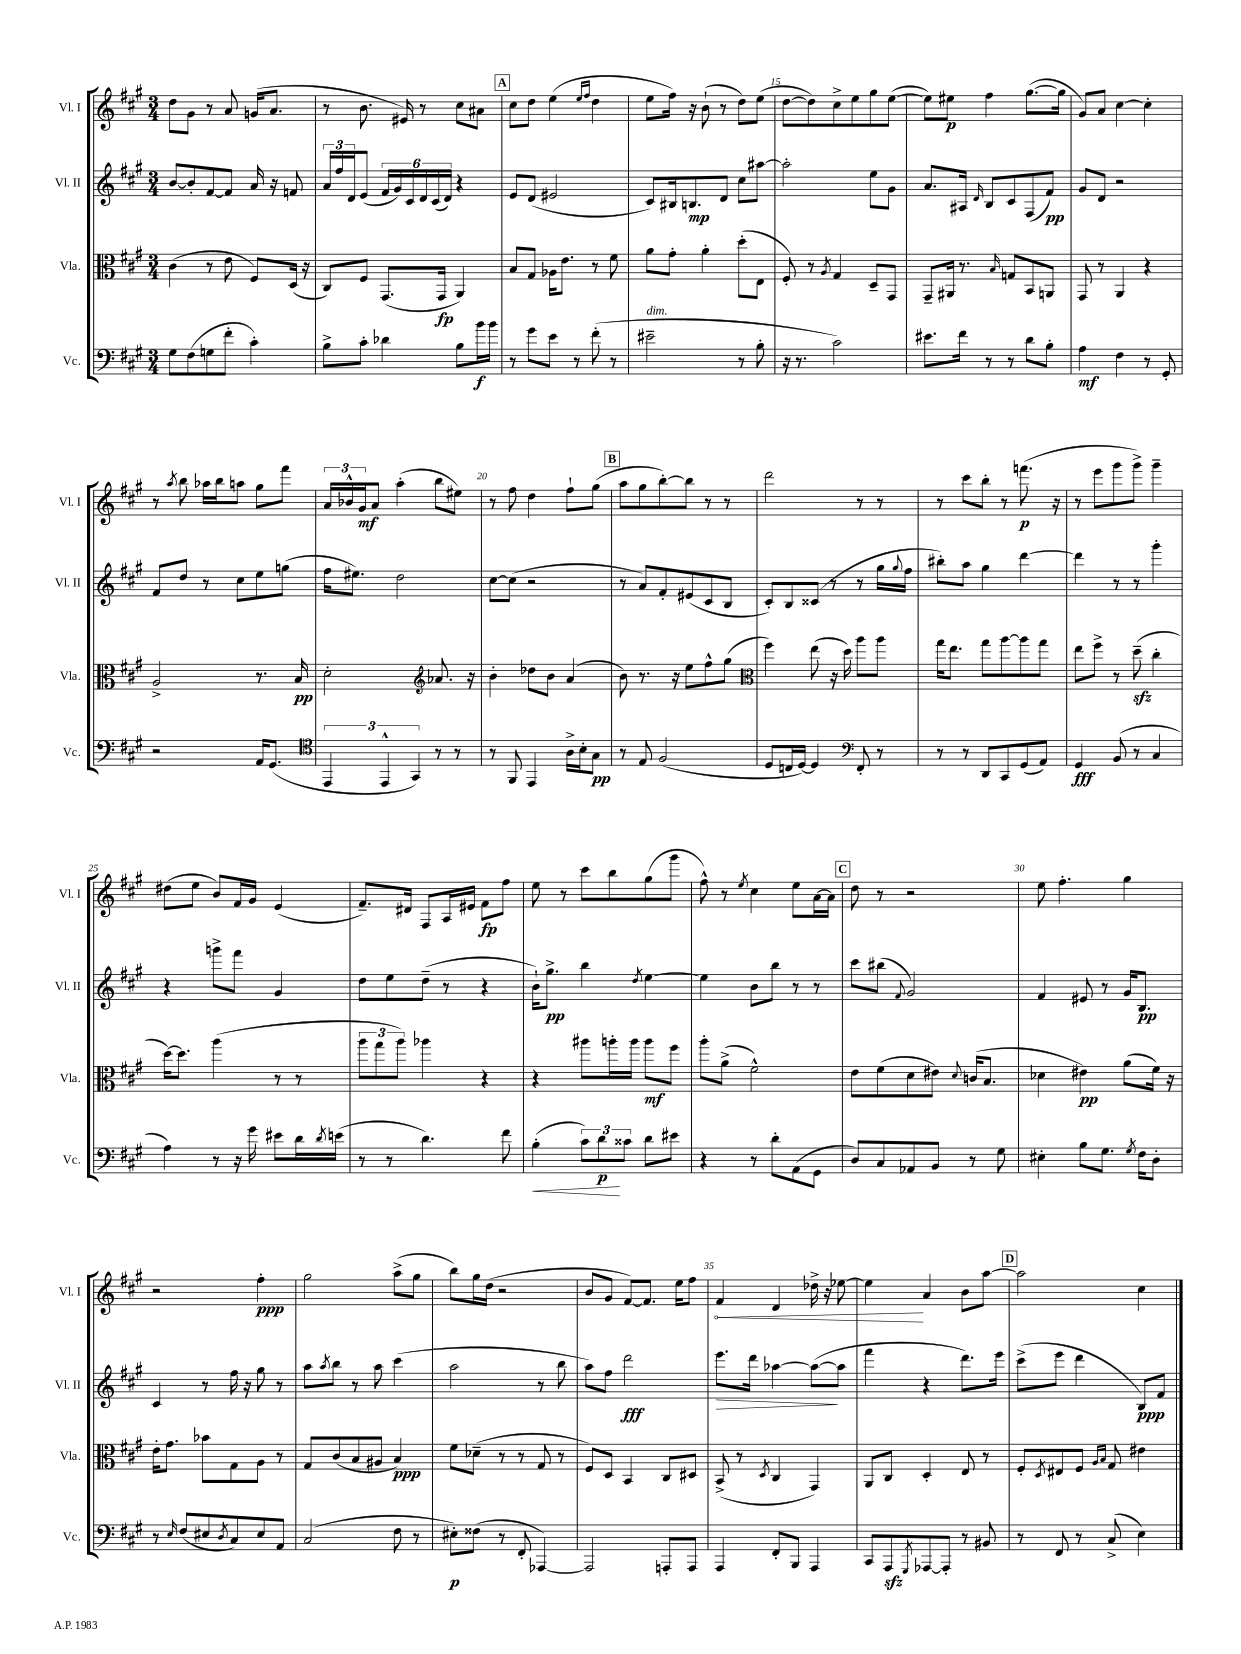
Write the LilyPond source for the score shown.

<<
\new StaffGroup <<
\new Staff = "s0" \with { instrumentName = "Vl. I" shortInstrumentName = "Vl. I" } {
    \clef treble \key a \major \numericTimeSignature \time 3/4
    d''8 gis'8 r8 a'8 g'16( a'8. |
    r8 b'8. eis'16) r8 cis''8 ais'8 |
    \mark \markup { \box "A" } cis''8 d''8 e''4( \grace { e''16 fis''16 } d''4 |
    e''8 fis''16) r16 b'8-!( r8 d''8) e''8( |
    d''8~ d''8) cis''8-> e''8 gis''8 e''8~( |
    e''8) eis''8\p fis''4 gis''8.~( gis''16 |
    gis'8) a'8 cis''4~ cis''4-. |
    r8 \acciaccatura { a''8 } b''8 aes''16 b''16 a''8 gis''8 fis'''8 |
    \tuplet 3/2 { a'16 bes'16-^ gis'16\mf } a'8 a''4-.( b''8 eis''8) |
    r8 fis''8 d''4 fis''8-! gis''8( |
    \mark \markup { \box "B" } a''8 gis''8 b''8~-.) b''8 r8 r8 |
    d'''2 r8 r8 |
    r8 cis'''8 b''8-. r8 f'''8.\p( r16 |
    r8 e'''8 gis'''8 gis'''8->) gis'''4-- |
    dis''8( e''8 b'8) fis'16 gis'16 e'4( |
    fis'8.--) dis'16 fis8 a16 eis'16 fis'8\fp fis''8 |
    e''8 r8 cis'''8 b''8 gis''8( gis'''8 |
    fis''8-^) r8 \acciaccatura { e''8 } cis''4 e''8 a'16~ a'16 |
    \mark \markup { \box "C" } d''8 r8 r2 |
    e''8 fis''4.-. gis''4 |
    r2 fis''4-.\ppp |
    gis''2 a''8->( gis''8 |
    b''8) gis''16 d''16( r2 |
    b'8 gis'8 fis'8~) fis'8. e''16 fis''8 |
    \once \override Hairpin.circled-tip = ##t fis'4\< d'4 des''16-> r16 ees''8~ |
    ees''4\! a'4 b'8 a''8~ |
    \mark \markup { \box "D" } a''2 cis''4 \bar "|." |
}
\new Staff = "s1" \with { instrumentName = "Vl. II" shortInstrumentName = "Vl. II" } {
    \clef treble \key a \major \numericTimeSignature \time 3/4
    b'8~ b'8-. fis'8~ fis'8 a'16 r16 f'8 |
    \tuplet 3/2 { a'16 fis''16 d'16 } e'8( \tuplet 6/4 { fis'16 gis'16) cis'16 d'16 cis'16( d'16) } r4 |
    \mark \markup { \box "A" } e'8 d'8( eis'2 |
    cis'8) bis16 b8.\mp d'8 cis''8 ais''8~ |
    ais''2-. e''8 gis'8 |
    a'8. ais16 \grace { d'16 } b8 cis'8 fis8( fis'8\pp) |
    gis'8 d'8 r2 |
    fis'8 d''8 r8 cis''8 e''8 g''8( |
    fis''16 eis''8.) d''2 |
    cis''8~ cis''8( r2 |
    \mark \markup { \box "B" } r8 a'8) fis'8-. eis'8( cis'8 b8 |
    cis'8-.) b8 cisis'8( r8 r8 gis''16 \appoggiatura { gis''8 } fis''16 |
    bis''8-.) a''8 gis''4 d'''4~ |
    d'''4 r8 r8 gis'''4-. |
    r4 g'''8-> fis'''8 gis'4 |
    d''8 e''8 d''8--( r8 r4 |
    b'16-!) gis''8.->\pp b''4 \acciaccatura { d''8 } e''4~ |
    e''4 b'8 b''8 r8 r8 |
    \mark \markup { \box "C" } cis'''8 bis''8( \appoggiatura { fis'8 } gis'2) |
    fis'4 eis'8 r8 gis'16 b8.\pp |
    cis'4 r8 fis''16 r16 gis''8 r8 |
    a''8 \acciaccatura { a''8 } b''8 r8 a''8 cis'''4( |
    a''2 r8 b''8 |
    a''8) fis''8 d'''2\fff |
    e'''8.\> d'''16 aes''4~ aes''8~\!( aes''8 |
    fis'''4 r4 d'''8.) e'''16 |
    \mark \markup { \box "D" } cis'''8->( e'''8 d'''4 b8\ppp) fis'8 \bar "|." |
}
\new Staff = "s2" \with { instrumentName = "Vla." shortInstrumentName = "Vla." } {
    \clef alto \key a \major \numericTimeSignature \time 3/4
    cis'4( r8 e'8 fis8) d16( r16 |
    cis8) fis8 gis,8.( gis,16\fp a,4) |
    \mark \markup { \box "A" } b8 gis8 aes16 e'8. r8 fis'8 |
    a'8 gis'8-. a'4-. d''8-.( e8 |
    fis8-.) r8 \acciaccatura { a8 } gis4 d8-- gis,8 |
    gis,8-- ais,16 r8. \grace { b16 } g8 b,8 a,8 |
    gis,8 r8 a,4 r4 |
    a2-> r8. b16\pp |
    d'2-. \clef treble aes'8. r16 |
    b'4-. des''8 b'8 a'4( |
    \mark \markup { \box "B" } b'8) r8. r16 e''8 fis''8-^ gis''8( |
    \clef alto fis''4) e''8( r16 d''16) a''8 a''8 |
    gis''16 e''8. gis''8 a''8~ a''8 gis''8 |
    e''8 fis''8-> r8 d''8--\sfz( cis''4-. |
    d''16~) d''8. a''4( r8 r8 |
    \tuplet 3/2 { a''8 gis''8 a''8) } aes''4 r4 |
    r4 ais''8 a''16-. a''16 a''8\mf fis''8 |
    a''8-. a'8->( fis'2-^) |
    \mark \markup { \box "C" } e'8 fis'8( d'8 eis'8) \appoggiatura { d'8 } c'16( b8. |
    des'4 eis'4\pp) a'8( fis'16) r16 |
    e'16-. gis'8. bes'8 gis8 a8 r8 |
    gis8 cis'8( b8 ais8 b4\ppp) |
    fis'8 des'8--( r8 r8 gis8 r8 |
    fis8) d8 b,4 cis8 dis8 |
    b,8->( r8 \acciaccatura { d8 } cis4 gis,4) |
    a,8 cis8 d4-. e8 r8 |
    \mark \markup { \box "D" } fis8-. \acciaccatura { d8 } eis8 fis8 \grace { a16 b16 } gis8 eis'4 \bar "|." |
}
\new Staff = "s3" \with { instrumentName = "Vc." shortInstrumentName = "Vc." } {
    \clef bass \key a \major \numericTimeSignature \time 3/4
    gis8 fis8( g8 fis'8-. cis'4-.) |
    b8-> cis'8-. des'4 b8 b'16\f b'16 |
    \mark \markup { \box "A" } r8 gis'8 e'8 r8 fis'8-.( r8 |
    eis'2--^\markup { \italic "dim." } r8 b8-. |
    r16 r8. cis'2) |
    eis'8. fis'16 r8 r8 d'8 b8-. |
    a4\mf fis4 r8 gis,8-. |
    r2 a,16 gis,8.( |
    \clef tenor \tuplet 3/2 { e,4 e,4-^ gis,4) } r8 r8 |
    r8 fis,8 e,4 a16-> b16-. gis8\pp |
    \mark \markup { \box "B" } r8 e8 fis2( |
    d8 c16 d16~) d4 \clef bass fis,8-. r8 |
    r8 r8 d,8 cis,8 gis,8( a,8) |
    gis,4\fff b,8( r8 cis4 |
    a4) r8 r16 gis'16 eis'8 d'16 \acciaccatura { d'8 } e'16( |
    r8 r8 d'4.) fis'8 |
    b4-.\<( \tuplet 3/2 { cis'8) d'8\p\! cisis'8 } d'8 eis'8 |
    r4 r8 d'8-. a,8( gis,8 |
    \mark \markup { \box "C" } d8) cis8 aes,8 b,8 r8 gis8 |
    eis4-. b8 gis8. \acciaccatura { gis8 } fis16 d8-. |
    r8 \grace { e16 } fis8( eis8 \acciaccatura { d8 } cis8) eis8 a,8 |
    cis2( fis8 r8 |
    eis8-.\p) fisis8( r8 fis,8-. aes,,4~) |
    aes,,2 a,,8-. a,,8 |
    a,,4 fis,8-. b,,8 a,,4 |
    cis,8 a,,8\sfz \acciaccatura { gis,,8 } aes,,8~ aes,,8-. r8 bis,8 |
    \mark \markup { \box "D" } r8 fis,8 r8 cis8->( e4) \bar "|." |
}
>>
>>
\layout { \context { \Score currentBarNumber = #11 \override BarNumber.break-visibility = ##(#f #t #t) barNumberVisibility = #(every-nth-bar-number-visible 5) } }
